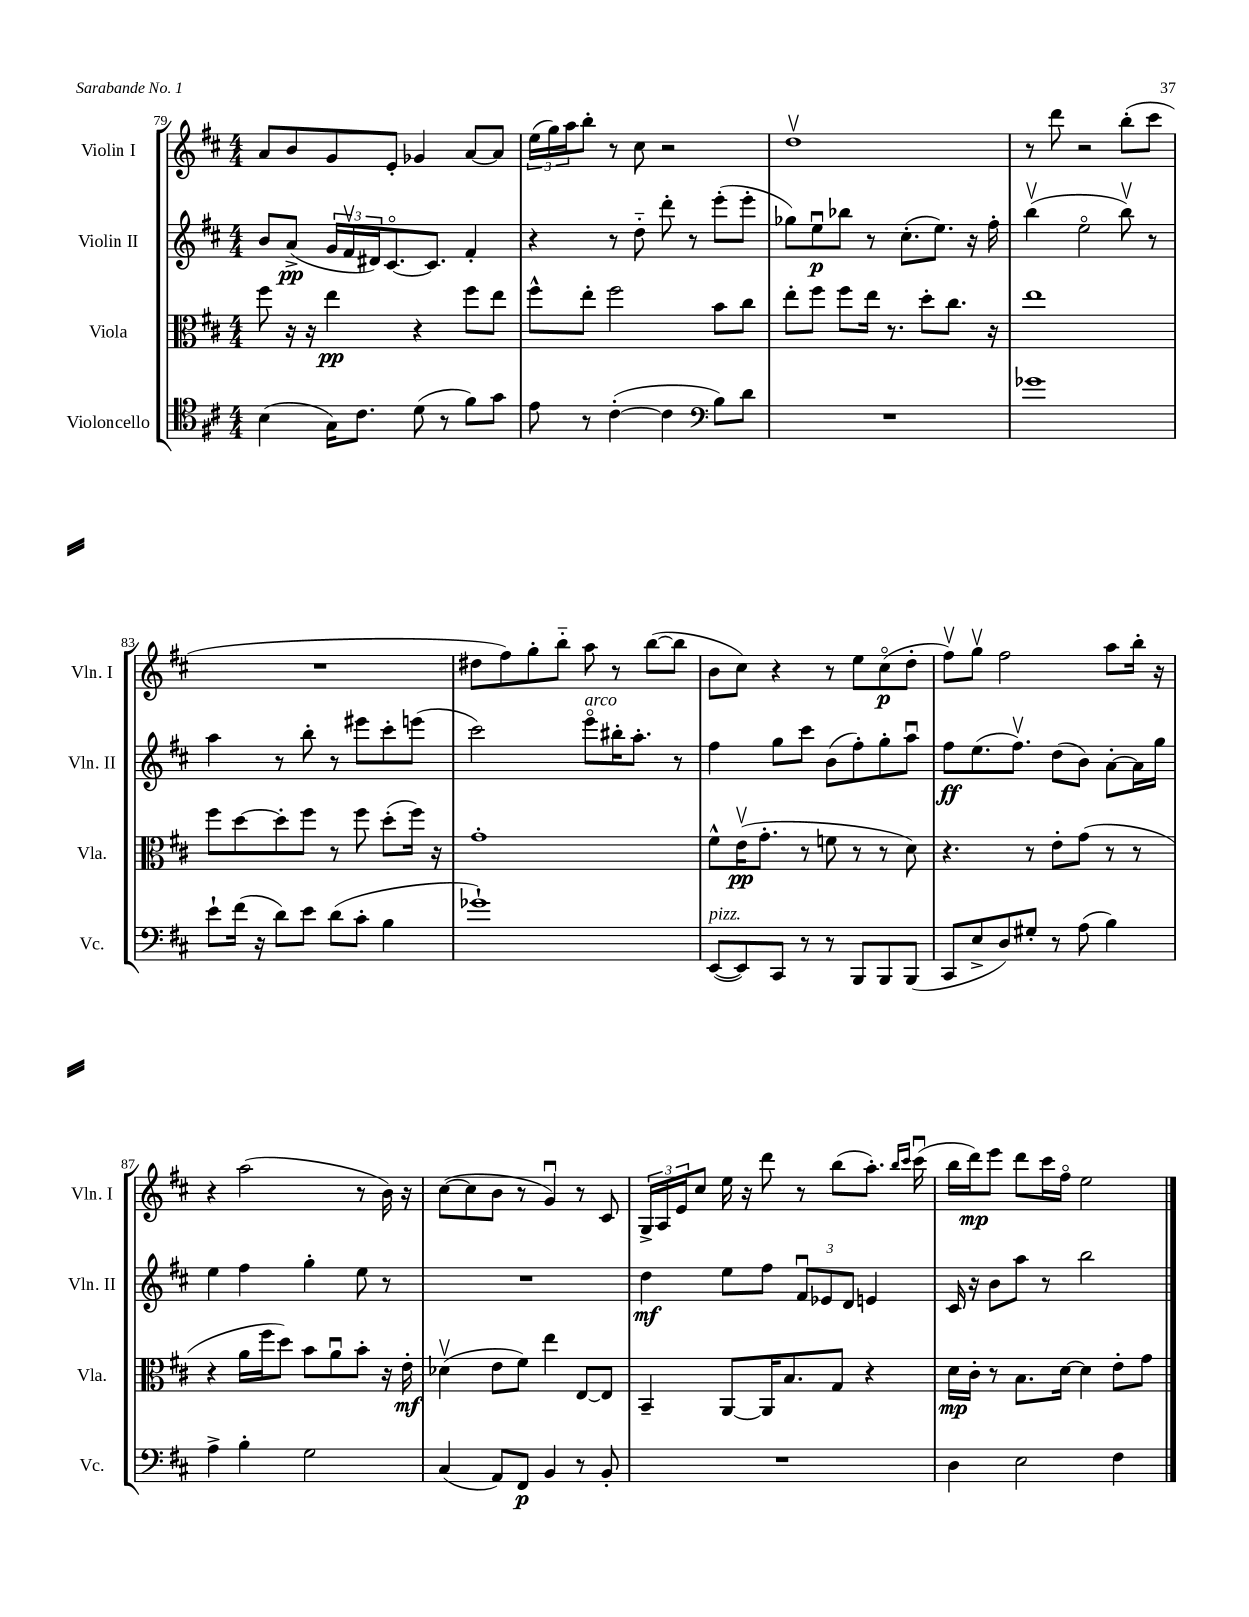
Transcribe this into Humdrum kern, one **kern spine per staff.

**kern	**kern	**kern	**kern
*staff4	*staff3	*staff2	*staff1
*clefC4	*clefC3	*clefG2	*clefG2
*k[f#c#]	*k[f#c#]	*k[f#c#]	*k[f#c#]
*M4/4	*M4/4	*M4/4	*M4/4
(4B	8ff#	8b	8a
.	16r	(8a^	8b
.	16r	.	.
16G)	4ee	24g	8g
.	.	24f#v	.
8.c#	.	.	.
.	.	24d#)	.
.	.	[8.c#o	8e'
(8d	4r	.	4g-
.	.	8.c#]	.
8r	.	.	.
8f#)	8ff#	4f#'	[8a
8g	8ee	.	8a]
=	=	=	=
8e	8ff#^^	4r	(24ee
.	.	.	24gg)
.	.	.	24aa
8r	8ee'	.	8bb'
([4c#'	2ff#	8r	8r
.	.	8dd'~	8cc#
4c#]	.	8ddd'	2r
.	.	8r	.
*clefF4	*	*	*
8B)	8b	(8eee'	.
8d	8cc#	8eee'	.
=	=	=	=
1r	8ee'	8gg-)	1ddv
.	8ff#	8eeu	.
.	8ff#	8bb-	.
.	16ee	8r	.
.	8.r	.	.
.	.	(8.cc#'	.
.	8dd'	.	.
.	.	8.ee)	.
.	8.cc#	.	.
.	.	16r	.
.	16r	16ff#'	.
=	=	=	=
1g-	1ee	(4bbv	8r
.	.	.	8ddd
.	.	2eeo	2r
.	.	8bbv)	(8bb'
.	.	8r	8ccc#
=	=	=	=
8e`	8ff#	4aa	1r
(16f#	[8dd	.	.
16r	.	.	.
8d)	8dd']	8r	.
8e	8ff#	8bb'	.
(8d	8r	8r	.
8c#'	8ff#	8eee#	.
4B	(8dd'	8ccc#'	.
.	16ff#)	(8eee	.
.	16r	.	.
=	=	=	=
1g-`)	1g'	2ccc#)	8dd#
.	.	.	8ff#)
.	.	.	8gg'
.	.	.	8bb'~
.	.	8eeeo	8aa
.	.	16bb#'	8r
.	.	8.aa'	.
.	.	.	([8bb
.	.	8r	8bb]
=	=	=	=
([8EE	8f#^^	4ff#	8b
8EE])	(16ev	.	8cc#)
.	8.g'	.	.
8CC#	.	8gg	4r
8r	8r	8ccc#	.
8r	8f	(8b	8r
8BBB	8r	8ff#')	8ee
8BBB	8r	8gg'	(8cc#o
(8BBB	8d)	8aau	8dd'
=	=	=	=
8CC#	4.r	8ff#	8ff#v)
8E^	.	(8.ee	8ggv
8D)	.	.	2ff#
.	.	8.ff#v)	.
8G#'	8r	.	.
8r	8e'	(8dd	.
(8A	(8g	8b)	.
4B)	8r	[8a'	8aa
.	8r	16a]	16bb'
.	.	16gg	16r
=	=	=	=
4A^	4r	4ee	4r
4B'	16a	4ff#	(2aa
.	16ff#	.	.
.	8dd)	.	.
2G	8b	4gg'	.
.	8au	.	.
.	8b'	8ee	8r
.	16r	8r	16b)
.	16e'	.	16r
=	=	=	=
(4C#	(4d-v	1r	([8cc#
.	.	.	8cc#]
8AA)	8e	.	8b
8FF#	8f#)	.	8r
4BB	4ee	.	4gu)
8r	[8E	.	8r
8BB'	8E]	.	8c#
=	=	=	=
1r	4BB~	4dd	24G^
.	.	.	24A
.	.	.	24e
.	.	.	8cc#
.	[8AA	8ee	16ee
.	.	.	16r
.	16AA]	8ff#	8ddd
.	8.B	.	.
.	.	12f#u	8r
.	.	12e-	.
.	8G	.	(8bb
.	.	12d	.
.	4r	4e	8.aa')
.	.	.	16qqbb
.	.	.	16qqccc#
.	.	.	(16ccc#u
=	=	=	=
4D	16d	16c#	16bb
.	16c#'	16r	16ddd)
.	8r	8b	8eee
2E	8.B	8aa	8ddd
.	.	8r	16ccc#
.	[16d	.	16ff#o
.	4d]	2bb	2ee
4F#	8e'	.	.
.	8g	.	.
==	==	==	==
*-	*-	*-	*-
